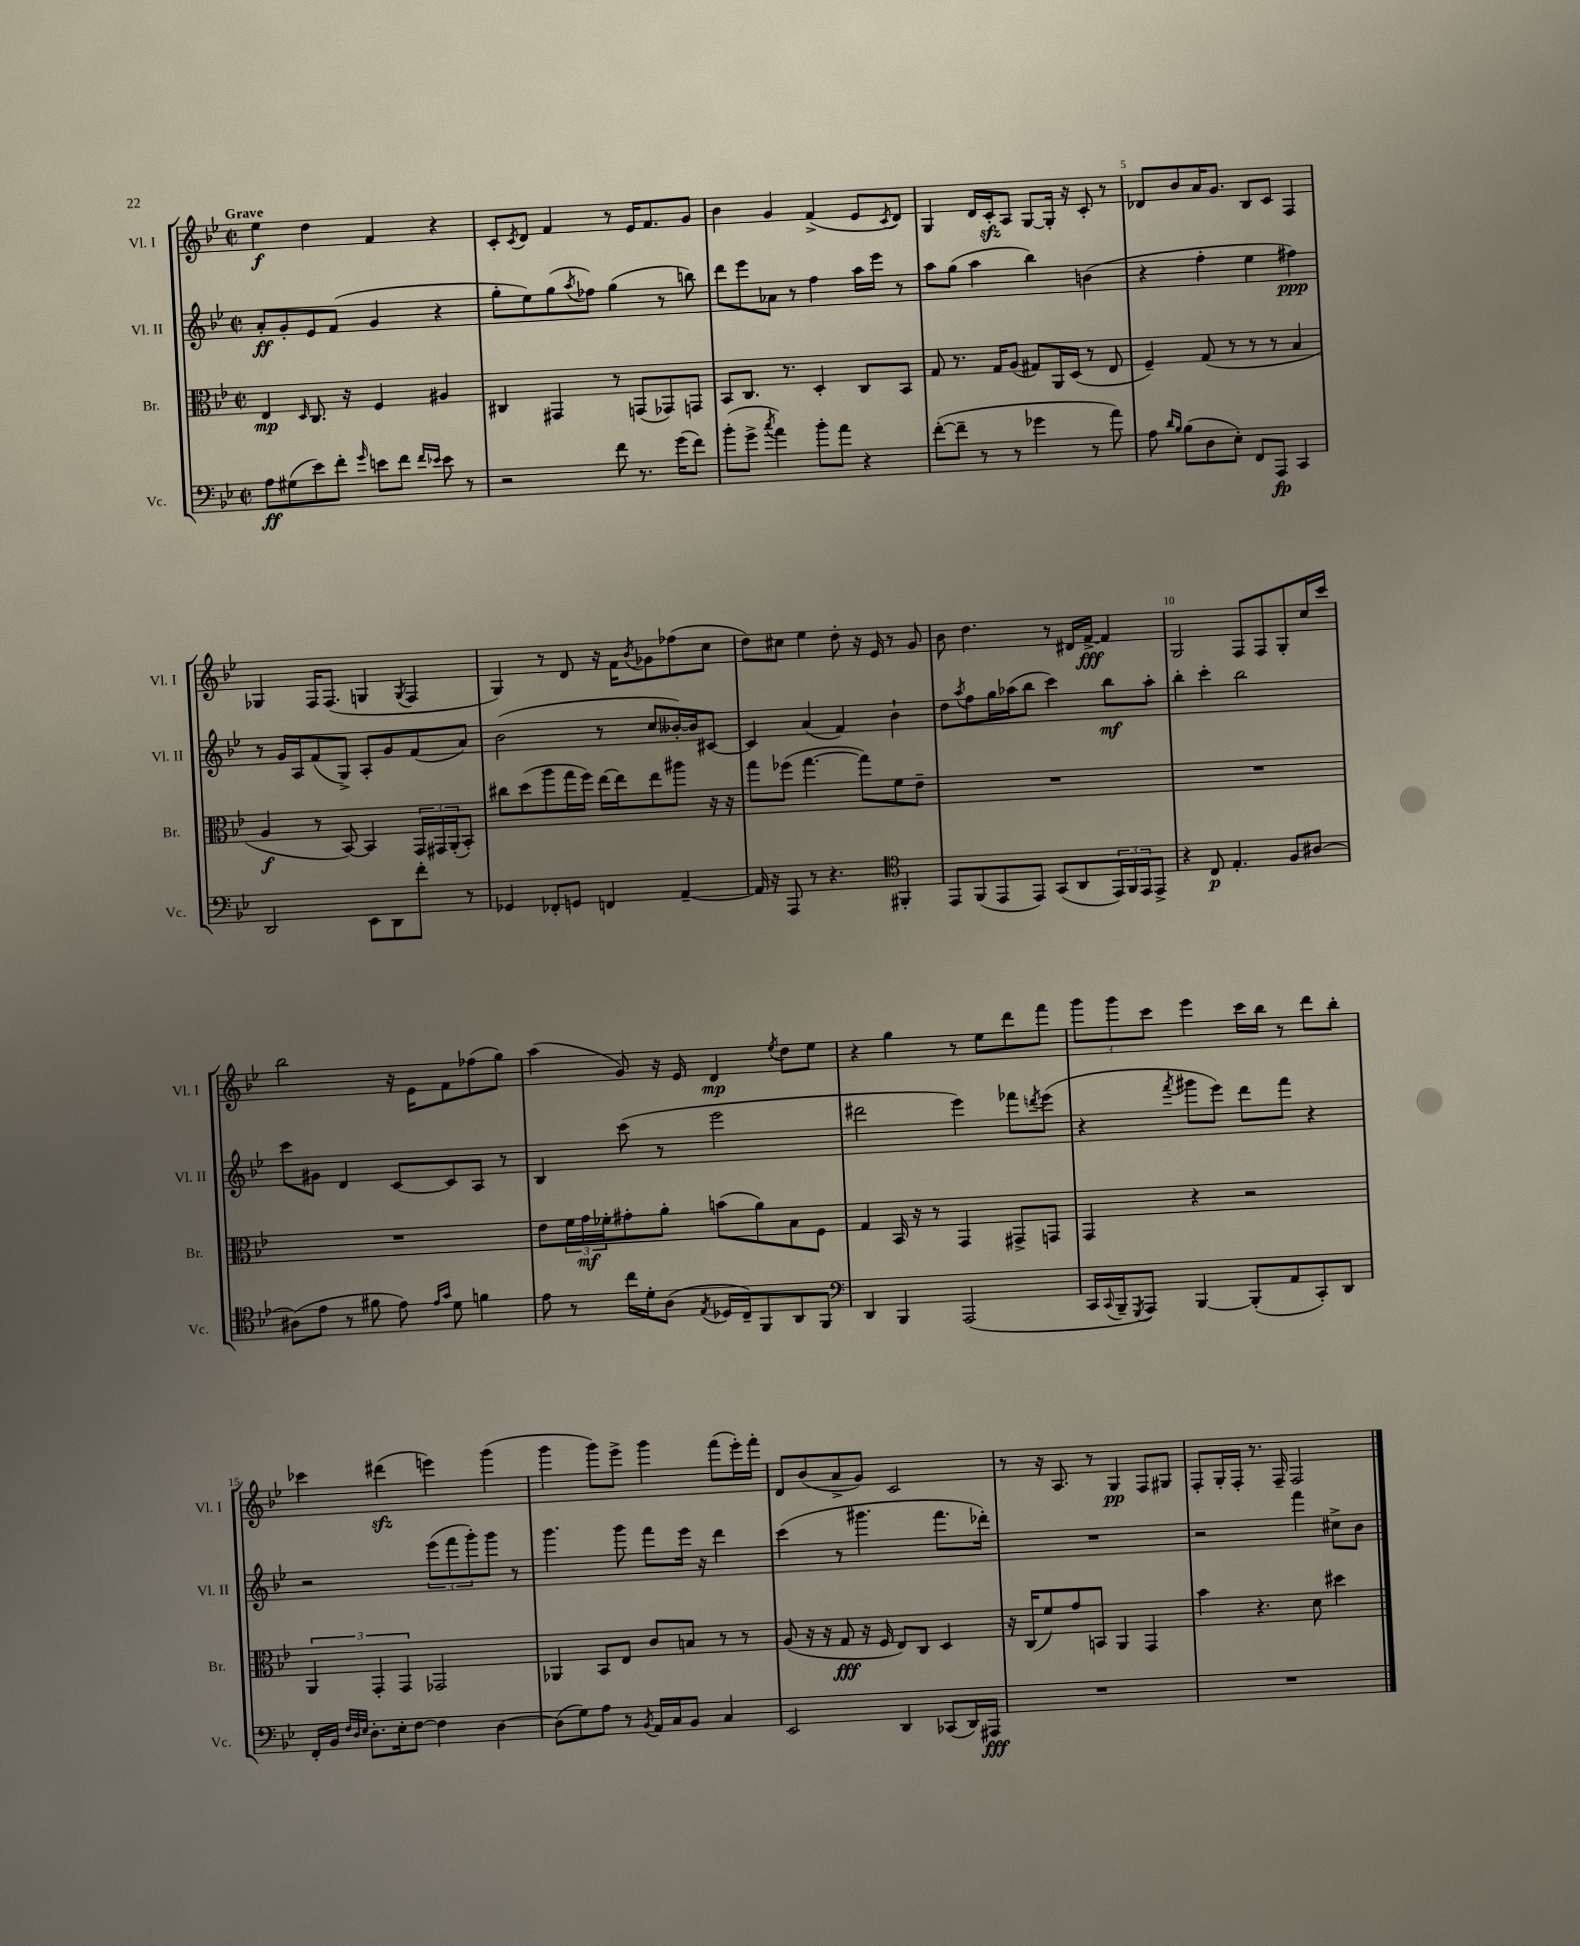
<<
\new StaffGroup <<
\new Staff = "s0" \with { instrumentName = "Vl. I" shortInstrumentName = "Vl. I" } {
    \clef treble \key bes \major \defaultTimeSignature \time 2/2 \tempo "Grave"
    ees''4\f d''4 f'4 r4 |
    c'8-. \acciaccatura { c'8 } d'8 f'4 r8 ees'16 f'8. g'8 |
    bes'4 g'4 f'4->( ees'8 \acciaccatura { c'8 } d'8) |
    g4 d'16 c'16-.\sfz a8 g8~ g16-. r16 c'8-. r8 |
    des'8 bes'8 a'16 g'8. bes8 c'8 f4 |
    ges4 f16 f8.( g4 \acciaccatura { g8 } f4 |
    g4) r8 d'8 r16 f'16 \acciaccatura { bes'8 } ges'8 fes''8( c''8 |
    d''8) cis''8 ees''4 d''8-. r16 ees'16 r8 g'8 |
    bes'8 d''4. r8 dis'16 f'16~->\fff f'4 |
    g2 f8 f8 g8-. c''16 c'''16 |
    bes''2 r16 ees'16 f'8 fes''8( g''8) |
    a''4( g'8) r16 ees'16 d'4\mp \acciaccatura { ees''8 } d''8 ees''8 |
    r4 g''4 r8 ees''8 d'''8 f'''8 |
    \tuplet 3/2 { g'''8 g'''8 c'''8 } ees'''4 c'''16 bes''16 r8 d'''8 bes''8-. |
    ces'''4 dis'''4\sfz( e'''4) g'''4( |
    g'''4 g'''8) ees'''8-> g'''4 f'''8( ees'''16-.) f'''16-. |
    d'8 bes'8( a'8-> g'8) c'2 |
    r8 r16 a8. r8 g4\pp f8 gis8 |
    f8-. g16-. f16-. r8. f16-- f2 \bar "|." |
}
\new Staff = "s1" \with { instrumentName = "Vl. II" shortInstrumentName = "Vl. II" } {
    \clef treble \key bes \major \defaultTimeSignature \time 2/2
    a'8-.\ff g'8-. ees'8 f'8( g'4 r4 |
    g''8-. ees''8) g''8( \acciaccatura { a''8 } fes''8) g''4( r8 b''8) |
    d'''8 ees'''8 aes'8 r8 f''4 a''16 ees'''16 r8 |
    a''8 g''8( a''4 bes''4) b'4( |
    r4 f''4-. ees''4 fis''4\ppp) |
    r8 g'16 a16 f'8( g8->) a8-. g'8 f'8( a'8) |
    bes'2( r8 c''8 beses'16~-.) beses'16 cis'8~ |
    cis'4 a'4( f'4) bes'4-! |
    d''8 \acciaccatura { a''8 } f''8 g''16 aes''16( bes''8 c'''4) bes''8\mf aes''8-. |
    bes''4-. c'''4-. bes''2 |
    c'''8 gis'8 d'4 c'8~ c'8 a8 r8 |
    bes4 c'''8( r8 ees'''2 |
    dis'''2 ees'''4) fes'''8 \acciaccatura { d'''8 } ees'''8( |
    r4 \acciaccatura { f'''8 } gis'''8 ees'''8) d'''8 f'''8 r4 |
    r2 \tuplet 3/2 { ees'''8( f'''8 g'''8-.) } g'''8 r8 |
    g'''4. g'''8 f'''8 ees'''16 r16 d'''4 |
    c'''4( r8 gis'''4. f'''8. des'''16-.) |
    R1 |
    r2 f'''4 cis''8-> bes'8 \bar "|." |
}
\new Staff = "s2" \with { instrumentName = "Br." shortInstrumentName = "Br." } {
    \clef alto \key bes \major \defaultTimeSignature \time 2/2
    ees4\mp \grace { d16 } c8. r16 f4 ais4 |
    cis4 gis,4 r8 g,8( ges,8) g,8 |
    bes,8 c8. r8. d4-. c8 bes,8 |
    g8 r8. g16 a8( gis8) a,16 d16( r8 ees8 |
    f4--) g8( r8 r8 r8 bes4 |
    a4\f r8 bes,8~) bes,4 \tuplet 3/2 { g,16 gis,16 a,16-.( } bes,8-.) |
    cis''8 d''8( a''8 g''16 f''16) ees''16~ ees''16 ees''8 ais''8 r16 r16 |
    g''8 fes''8( g''4.~ g''8) f'8 ees'8-- |
    R1 |
    R1 |
    R1 |
    ees'8 \tuplet 3/2 { f'16 g'16\mf fes'16-. } gis'8-. a'8-. b'8( a'8) bes8 f8 |
    g4 bes,16 r16 r8 g,4 gis,8-> g,8 |
    g,4 r4 r2 |
    \tuplet 3/2 { a,4 g,4-. g,4 } ges,2 |
    aes,4 bes,8 ees8 c'8 b8 r8 r8 |
    a8( r16 r16 g8\fff r16 f16 ees8) c8 d4 |
    r16 c16( f'8) g'8 b,8 a,4 g,4 |
    bes'4 r4. d'8 dis''4 \bar "|." |
}
\new Staff = "s3" \with { instrumentName = "Vc." shortInstrumentName = "Vc." } {
    \clef bass \key bes \major \defaultTimeSignature \time 2/2
    a8\ff gis8( ees'8) f'8-. \grace { g'16 } e'8 f'8 \grace { f'16 ees'16 } ees'8 r8 |
    r2 f'8 r8. g'16( f'8) |
    bes'8-.( g'8-> \acciaccatura { c''8 } a'4) bes'8-. a'8 r4 |
    f'8~-.( f'8-- r8 r8 ges'4 r8 a'8) |
    a8 \grace { d'16 bes16 } bes8( d8 ees8-.) f,8 a,,8\fp c,4 |
    d,2 ees,8 d,8 f'8-. r8 |
    ges,4 fes,8-. g,8 f,4 a,4~-- |
    a,16 r16 a,,8 r8 r4. \clef tenor fis,4-. |
    ees,8 f,8( ees,8 ees,8) g,8( a,8 \tuplet 3/2 { ees,16) f,16 ees,16 } ees,8-> |
    r4 c8\p ees4.-. f8 ais8~ |
    ais8( ees'8 r8 fis'8 ees'8) \grace { ees'16 g'16 } d'8 f'4 |
    ees'8 r8 c''16 d'16-. a8( \acciaccatura { ees8 } des16 c16--) f,8 a,8 f,8 |
    \clef bass d,4 bes,,4 a,,2( |
    c,16 \appoggiatura { c,8 } bes,,16-- \acciaccatura { g,,8 } a,,8) bes,,4~ bes,,8-.( a,8 c,8-.) d,8 |
    f,16-. bes,16 \grace { f32 d32 ees32 } d8.-. ees16-. f8~ f4 d4~ |
    d8( g8) a8 r8 \acciaccatura { bes,8 } a,16 c16 bes,8 c4 |
    ees,2 d,4 ces,8( d,16) ais,,16\fff |
    R1 |
    R1 \bar "|." |
}
>>
>>
\layout { \context { \Score \override BarNumber.break-visibility = ##(#f #t #t) barNumberVisibility = #(every-nth-bar-number-visible 5) } }
